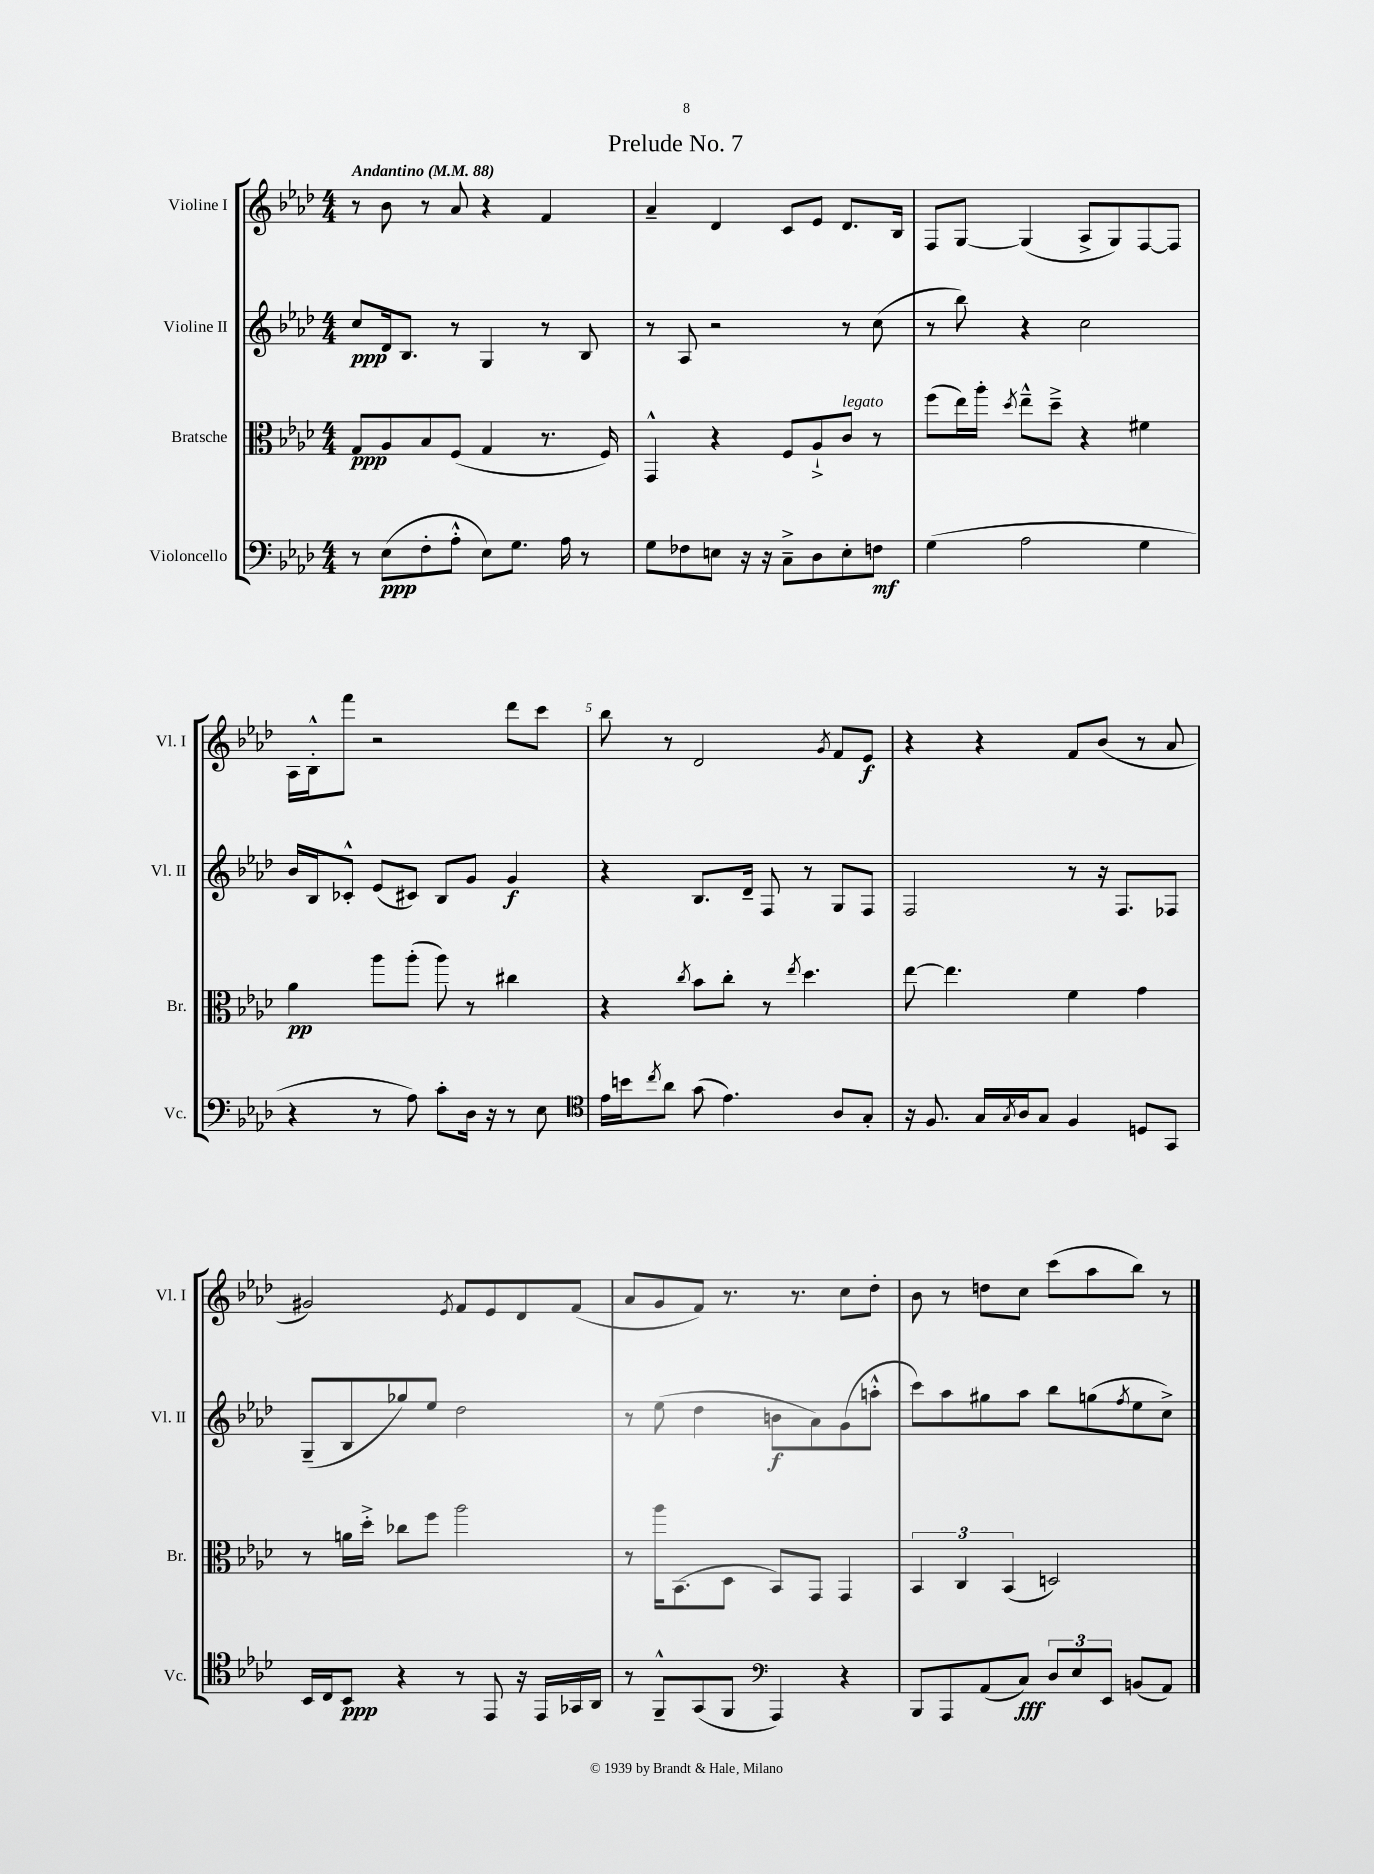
\header { title = "Prelude No. 7" }
<<
\new StaffGroup <<
\new Staff = "s0" \with { instrumentName = "Violine I" shortInstrumentName = "Vl. I" } {
    \clef treble \key aes \major \numericTimeSignature \time 4/4 \tempo "Andantino" 4 = 88
    r8 bes'8 r8 aes'8 r4 f'4 |
    aes'4-- des'4 c'8 ees'8 des'8. bes16 |
    f8 g8~ g4( aes8-> g8) f8~ f8 |
    aes16 bes16-.-^ f'''8 r2 des'''8 c'''8 |
    bes''8 r8 des'2 \acciaccatura { g'8 } f'8 ees'8\f |
    r4 r4 f'8 bes'8( r8 aes'8 |
    gis'2) \acciaccatura { ees'8 } f'8 ees'8 des'8 f'8( |
    aes'8 g'8 f'8) r8. r8. c''8 des''8-. |
    bes'8 r8 d''8 c''8 c'''8( aes''8 bes''8) r8 \bar "|." |
}
\new Staff = "s1" \with { instrumentName = "Violine II" shortInstrumentName = "Vl. II" } {
    \clef treble \key aes \major \numericTimeSignature \time 4/4
    c''8\ppp des'16 bes8. r8 g4 r8 bes8 |
    r8 aes8 r2 r8 c''8( |
    r8 bes''8) r4 c''2 |
    bes'16 bes16 ces'8-.-^ ees'8( cis'8) bes8 g'8 g'4\f |
    r4 bes8. des'16-- f8 r8 g8 f8 |
    f2 r8 r16 f8. fes8 |
    g8--( bes8 ges''8) ees''8 des''2 |
    r8 ees''8( des''4 b'8\f aes'8) g'8( a''8-.-^ |
    c'''8) aes''8 gis''8 aes''8 bes''8 g''8( \acciaccatura { f''8 } ees''8 c''8->) \bar "|." |
}
\new Staff = "s2" \with { instrumentName = "Bratsche" shortInstrumentName = "Br." } {
    \clef alto \key aes \major \numericTimeSignature \time 4/4
    g8\ppp aes8 bes8 f8( g4 r8. f16) |
    g,4-^ r4 f8 aes8-!-> c'8^\markup { \italic "legato" } r8 |
    f''8( ees''16) aes''16-. \acciaccatura { des''8 } ees''8---^ des''8---> r4 fis'4 |
    aes'4\pp aes''8 aes''8-.( aes''8) r8 cis''4 |
    r4 \acciaccatura { c''8 } bes'8 c''8-. r8 \acciaccatura { ees''8 } des''4. |
    ees''8~ ees''4. f'4 g'4 |
    r8 a'16 des''16-.-> ces''8 f''8 aes''2 |
    r8 aes''16 bes,8.( des8 bes,8) g,8 g,4 |
    \tuplet 3/2 { bes,4 c4 bes,4( } d2) \bar "|." |
}
\new Staff = "s3" \with { instrumentName = "Violoncello" shortInstrumentName = "Vc." } {
    \clef bass \key aes \major \numericTimeSignature \time 4/4
    r8 ees8\ppp( f8-. aes8-.-^ ees8) g8. aes16 r8 |
    g8 fes8 e8 r16 r16 c8---> des8 e8-. f8\mf |
    g4( aes2 g4 |
    r4 r8 aes8) c'8-. des16 r16 r8 ees8 |
    \clef tenor ees'16 b'16 \acciaccatura { c''8 } aes'8 g'8( ees'4.) aes8 g8-. |
    r16 f8. g16 \acciaccatura { g8 } aes16 g8 f4 d8 g,8 |
    bes,16 c16 bes,8\ppp r4 r8 ees,8 r16 ees,16 ges,16 aes,16 |
    r8 f,8---^ g,8( f,8 \clef bass aes,,4) r4 |
    bes,,8 aes,,8 aes,8( c8\fff) \tuplet 3/2 { des8 ees8 ees,8 } b,8( aes,8) \bar "|." |
}
>>
>>
\layout { \context { \Score \override BarNumber.break-visibility = ##(#f #t #t) barNumberVisibility = #(every-nth-bar-number-visible 5) } }
